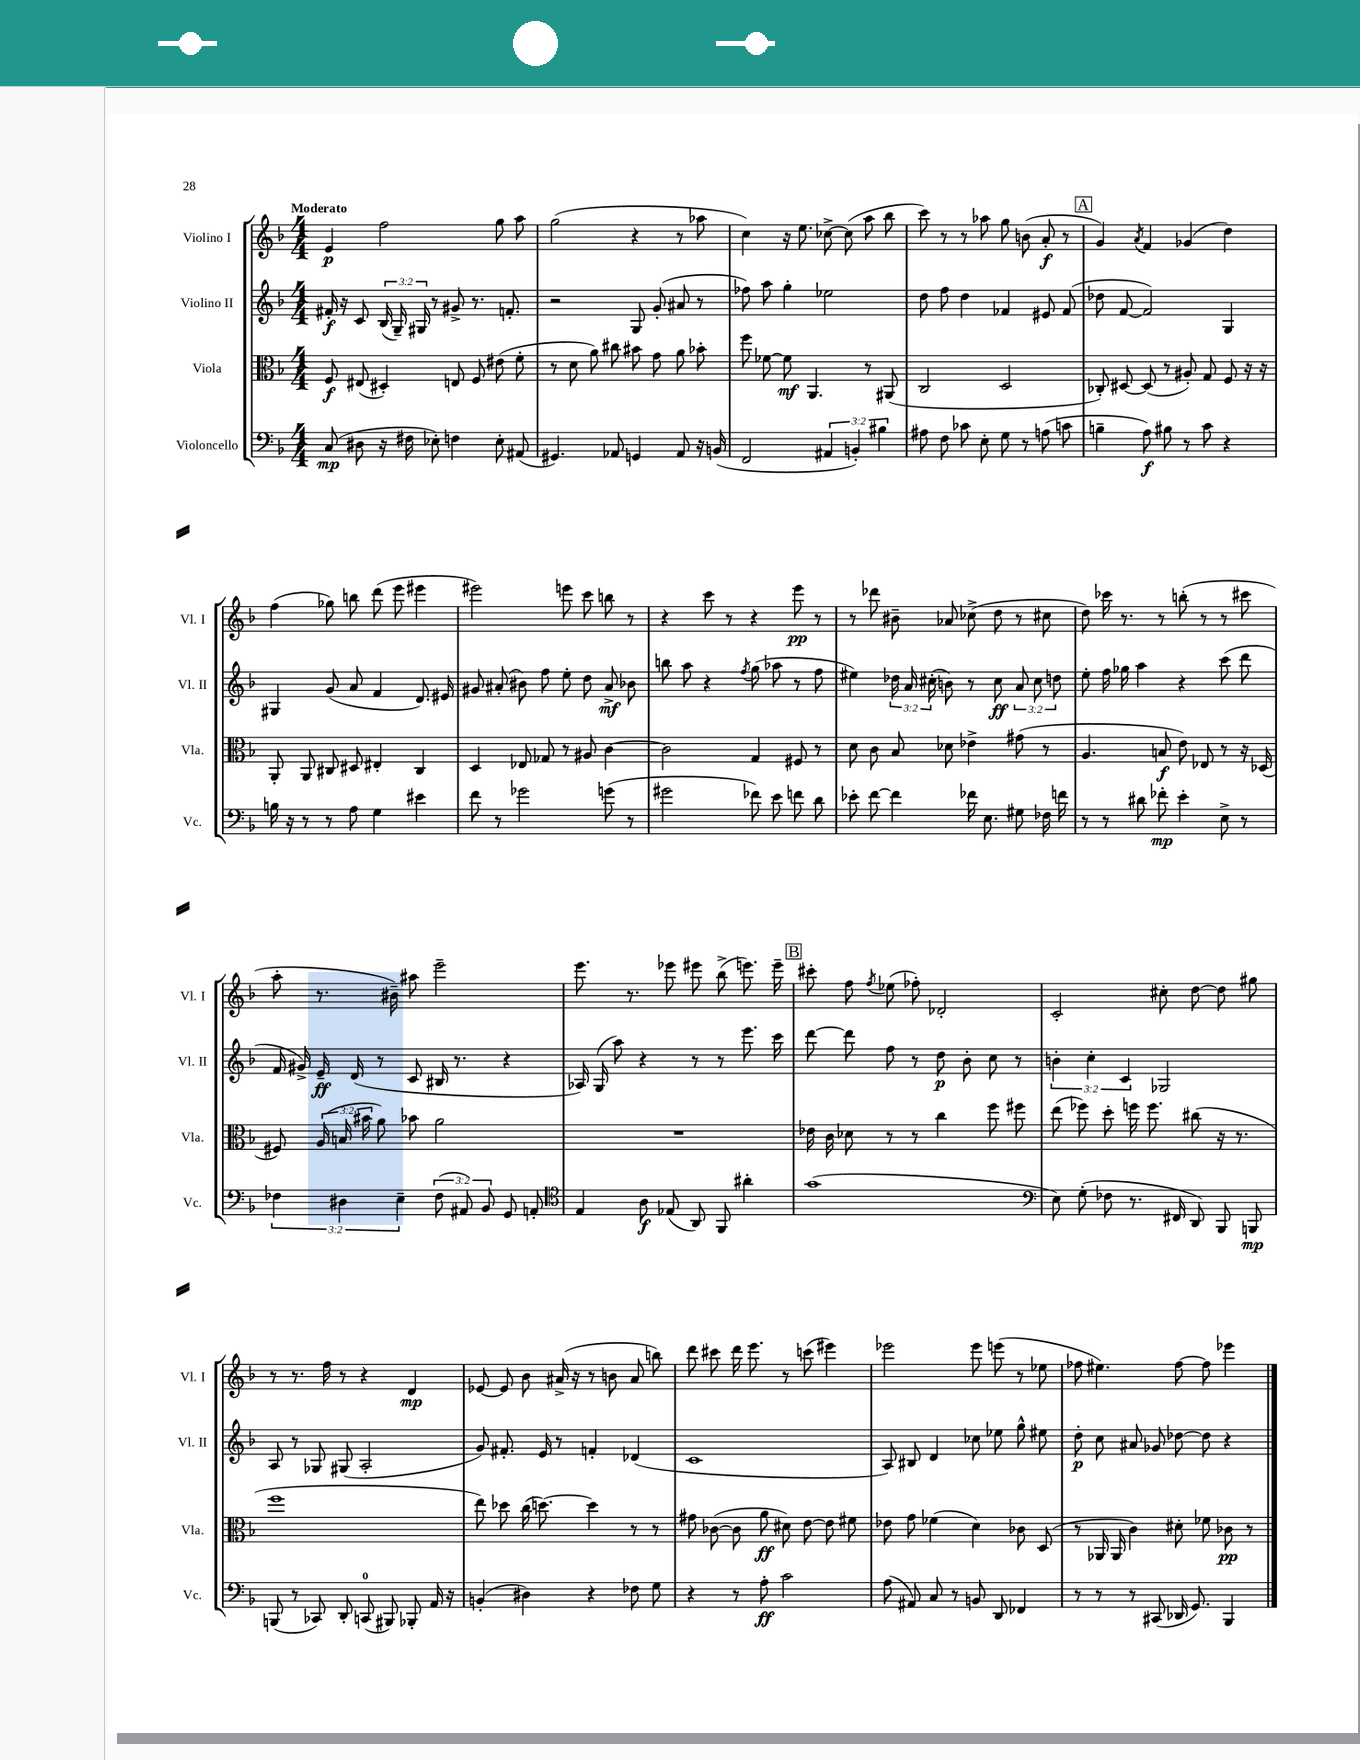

**kern	**kern	**kern	**kern
*staff4	*staff3	*staff2	*staff1
*clefF4	*clefC3	*clefG2	*clefG2
*k[b-]	*k[b-]	*k[b-]	*k[b-]
*M4/4	*M4/4	*M4/4	*M4/4
(8C	8F	16f#'	4e
.	.	16r	.
8D#	(8E#	8c	.
16r	4D#')	(24B-	2ff
.	.	24G~)	.
16F#	.	.	.
.	.	24G#	.
8E-')	.	8r	.
4F	8E	8g#^	.
.	8F	8.r	.
8E-'	(8e#	.	8gg
.	.	8.f'	.
(8AA#	8f'	.	8aa
=	=	=	=
4.GG#)	8r	2r	(2gg
.	8d	.	.
.	8a)	.	.
8AA-	8cc#	.	.
4GG	8b#	8G	4r
.	8g	(8g'	.
8AA-	8a	8a#	8r
16r	8b-'	8r	8aa-
(16BB	.	.	.
=	=	=	=
2FF	8ff	8ff-)	4cc)
.	[8f-	8aa	.
.	8f-]	4gg'	16r
.	.	.	8.ee
.	4.AA	.	.
6AA#	.	2ee-	[8cc-^
.	.	.	(8cc-]
6BB')	.	.	.
.	8r	.	8aa
6B#	.	.	.
.	(8AA#	.	8bb-
=	=	=	=
8A#	2C	8dd	8ccc)
8F	.	8ff	8r
8c-	.	4dd	8r
8E'	.	.	8aa-
8G	2D	4f-	8gg
8r	.	.	(8b
(8A	.	8e#	8a'
8c	.	(8f-	8r
=	=	=	=
4B~	8C-')	8dd-	4g)
.	[8D#	[8f	.
.	.	.	8qa
8A)	(8D#]	2f])	4f
8B#	8r	.	.
8r	8A#')	.	(4g-
8c	8G	.	.
4r	8F	4G	4dd)
.	16r	.	.
.	16r	.	.
=	=	=	=
16B	8AA'	4G#	(4ff
16r	.	.	.
8r	8AA	.	.
8r	8C#	(8g	8gg-)
8A	8D#	8a	8bb
4G	4E#'	4f	(8ddd
.	.	.	8eee
4e#	4C#	8.d)	4eee#
.	.	16e#	.
=	=	=	=
8f	4D	8g#	2eee#)
8r	.	(8a#'	.
2g-	8E-	8b#)	.
.	8G-	8ff	.
.	8r	8ee'	8eee
.	8A#	8dd	8ccc
(8g	[4c	8a#^	8bb
8r	.	8b-	8r
=	=	=	=
2g#	2c]	8bb	4r
.	.	8aa	.
.	.	4r	8ccc
.	.	.	8r
.	.	8qff	.
8f-)	4G	(8gg	4r
8e	.	8aa-	.
8f	8F#	8r	8eee
8d	8r	8ff	8r
=	=	=	=
8e-'	8d	4ee#)	8r
[8f	8c	.	8ddd-
4f]	8B-	24dd-	8b#~
.	.	24a	.
.	.	(24cc#'	.
.	8d-	8b)	8a-
16f-	4e-^	8r	(8cc-^
8.E	.	.	.
.	.	8cc#	8dd
8G#	(8g#	12a	8r
.	.	12cc#	.
16F-	8r	.	8cc#
.	.	12dd	.
16f	.	.	.
=	=	=	=
8r	4.A	8ee'	8dd)
8r	.	16ff	16ccc-
.	.	16gg-	8.r
8d#	.	4aa	.
8f-'	8B	.	8r
4e'	8e)	4r	(8bb'
.	8E-	.	8r
8E^	8r	(8ccc	8r
8r	16r	8ddd	8ccc#
.	(16D-	.	.
=	=	=	=
6F-	8F#)	16f	8aa'
.	.	16g#^)	.
.	(24A	16e~	8.r
6D#	24B	.	.
.	.	(16d	.
.	24b#	.	.
.	8a)	8r	.
.	.	.	16b#~)
6E~	.	.	.
.	8b-	8c	8aa#
(12F-	2a	16B#	2eee~
.	.	8.r	.
12AA#)	.	.	.
12BB-	.	.	.
8GG	.	4r	.
8AA'	.	.	.
=	=	=	=
*clefC4	*	*	*
4E	1r	16A-)	8.eee
.	.	(16G	.
.	.	8aa)	.
.	.	.	8.r
8A	.	4r	.
(8E-	.	.	8eee-
8AA)	.	8r	8eee#
8FF	.	8r	(8bb-^
4a#'	.	8.eee	8.eee)
.	.	16ccc	16eee~
=	=	=	=
(1g	16e-	[8ddd	8ccc#'
.	16c	.	.
.	8d-	8ddd]	8ff
.	.	.	8qff
.	8r	8ff	(8ee-
.	8r	8r	8ff-')
.	4cc	8dd	2d-'
.	.	8b-'	.
.	8ff	8cc	.
.	8ff#	8r	.
=	=	=	=
*clefF4	*	*	*
8E)	(8ee	6b'	2c'
(8G'	8ff-)	.	.
.	.	6cc'	.
8F-	8dd'	.	.
.	.	6c	.
8.r	16ff	.	.
.	8.ff	.	.
.	.	2G-	8cc#'
16FF#	.	.	.
8DD)	(8cc#	.	[8dd
8BBB-	16r	.	8dd]
.	8.r	.	.
8BBB	.	.	8gg#
=	=	=	=
(8BBB	1ff	8A	8r
8r	.	8r	8.r
8CC-)	.	8G-	.
.	.	.	16ff
8DD'	.	(8G#	8r
(8CC	.	2A'	4r
8BBB#)	.	.	.
8BBB-'	.	.	4d
16AA	.	.	.
16r	.	.	.
=	=	=	=
(4BB'	8ee)	8g)	[8e-
.	8dd-	8.f#'	8e-]
4D#)	(16cc	.	8b-
.	[8.dd)	16e	.
.	.	8r	(16a#^
.	.	.	16r
4r	4dd]	4f'	8r
.	.	.	8b
8F-	8r	(4d-	8a#
8G	8r	.	8bb)
=	=	=	=
4r	8g#	1c	8ddd
.	([8c-	.	8ccc#
8r	8c-]	.	16ddd
.	.	.	8.eee
8A'	8a	.	.
2c	8d#)	.	8r
.	[8e	.	(8ccc
.	8e]	.	4eee#)
.	8f#	.	.
=	=	=	=
(8A	8e-	8A)	2eee-
8AA#)	8g	8B#	.
8C	(4f-	4d	.
8r	.	.	.
8BB	4d)	8cc-	8eee-
8DD	.	8ee-	(8eee
4FF-	8c-	8gg^^	8r
.	(8D	8ee#	8ee-
=	=	=	=
8r	8r	8dd'	8ff-
8r	16AA-	8cc	4.ee#)
.	16AA-	.	.
8r	4c)	8a#	.
(8CC#	.	8g-	.
16DD-	8d#'	[8dd-	[8ff-
8.GG)	.	.	.
.	8f-	8dd-]	8ff-]
4BBB-	8c-	4r	4eee-
.	8r	.	.
==	==	==	==
*-	*-	*-	*-
